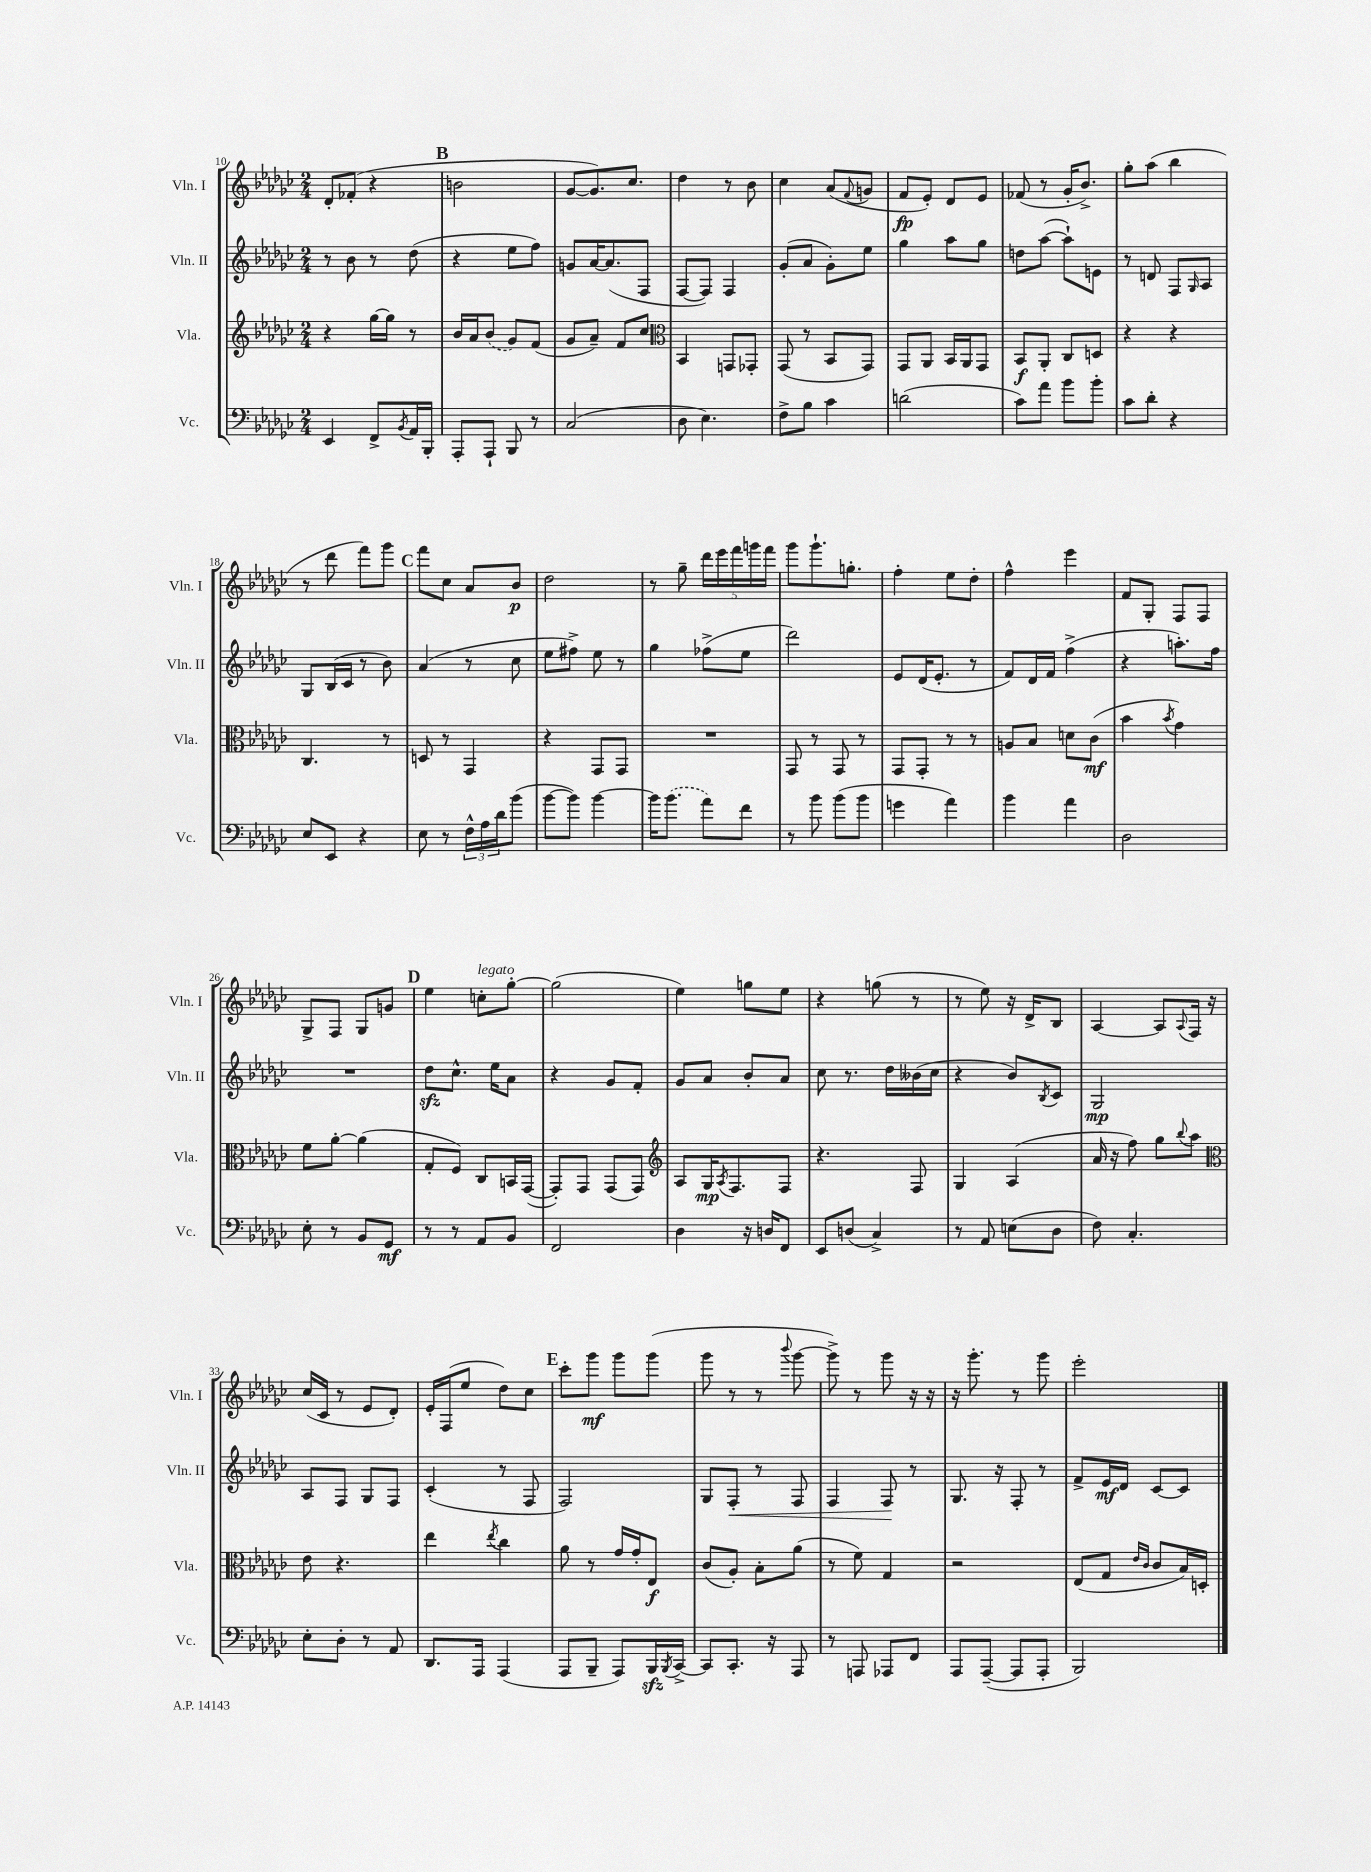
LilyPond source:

<<
\new StaffGroup <<
\new Staff = "s0" \with { instrumentName = "Vln. I" shortInstrumentName = "Vln. I" } {
    \clef treble \key ges \major \numericTimeSignature \time 2/4
    des'8-. fes'8-.( r4 |
    \mark \markup { \bold "B" } b'2 |
    ges'8~ ges'8.) ces''8. |
    des''4 r8 bes'8 |
    ces''4 aes'8( \appoggiatura { f'8 } g'8 |
    f'8\fp ees'8-.) des'8 ees'8 |
    fes'8( r8 ges'16-. bes'8.->) |
    ges''8-. aes''8( bes''4 |
    r8 des'''8 f'''8) ges'''8 |
    \mark \markup { \bold "C" } f'''8 ces''8 aes'8 bes'8\p |
    des''2 |
    r8 ges''8-- \tuplet 5/4 { des'''16 ees'''16 f'''16 g'''16 f'''16 } |
    ges'''8 ges'''8.-! g''8.-. |
    f''4-. ees''8 des''8-. |
    f''4-^ ees'''4 |
    f'8 ges8-. f8 f8 |
    ges8-> f8 ges8 g'8 |
    \mark \markup { \bold "D" } ees''4 c''8-.^\markup { \italic "legato" } ges''8~-. |
    ges''2( |
    ees''4) g''8 ees''8 |
    r4 g''8( r8 |
    r8 ees''8) r16 des'16-> bes8 |
    aes4~ aes8 \appoggiatura { aes8 } f16 r16 |
    ces''16( ces'16 r8 ees'8 des'8-.) |
    ees'16-. f16( ees''8 des''8) ces''8 |
    \mark \markup { \bold "E" } ces'''8-. ges'''8\mf ges'''8 ges'''8( |
    ges'''8 r8 r8 \appoggiatura { bes'''8 } ges'''8~ |
    ges'''8->) r8 ges'''8 r16 r16 |
    r16 ges'''8.-. r8 ges'''8 |
    ees'''2-. \bar "|." |
}
\new Staff = "s1" \with { instrumentName = "Vln. II" shortInstrumentName = "Vln. II" } {
    \clef treble \key ges \major \numericTimeSignature \time 2/4
    r8 bes'8 r8 des''8( |
    \mark \markup { \bold "B" } r4 ees''8 f''8) |
    g'8 aes'16~ aes'8.( f8 |
    f8~ f8) f4 |
    ges'8-.( aes'8 ges'8-.) ees''8 |
    ges''4 aes''8 ges''8 |
    d''8 aes''8~( aes''8-!) e'8 |
    r8 d'8 f8 \grace { ges16 } aes8 |
    ges8 bes16( ces'16 r8 bes'8) |
    \mark \markup { \bold "C" } aes'4( r8 ces''8 |
    ees''8 fis''8->) ees''8 r8 |
    ges''4 fes''8->( ees''8 |
    des'''2) |
    ees'8 des'16( ees'8.-. r8 |
    f'8) des'16 f'16 f''4->( |
    r4 a''8.-.) f''16 |
    R2 |
    \mark \markup { \bold "D" } des''8\sfz ces''8.-^ ees''16 aes'8 |
    r4 ges'8 f'8-. |
    ges'8 aes'8 bes'8-. aes'8 |
    ces''8 r8. des''16 beses'16( ces''16 |
    r4 bes'8) \acciaccatura { bes8 } ces'8 |
    ges2\mp |
    aes8 f8 ges8 f8 |
    ces'4-.( r8 f8 |
    \mark \markup { \bold "E" } f2) |
    ges8 f8-.\< r8 f8 |
    f4 f8\! r8 |
    ges8. r16 f8-. r8 |
    f'8-> ees'16\mf des'16 ces'8~ ces'8 \bar "|." |
}
\new Staff = "s2" \with { instrumentName = "Vla." shortInstrumentName = "Vla." } {
    \clef treble \key ges \major \numericTimeSignature \time 2/4
    r4 ges''16~ ges''16 r8 |
    \mark \markup { \bold "B" } bes'16 aes'16 \once \slurDashed bes'8( ges'8) f'8( |
    ges'8 aes'8--) f'8 ces''8 |
    \clef alto bes,4 g,8 ges,8-. |
    ges,8( r8 bes,8 ges,8) |
    ges,8 aes,8 bes,16 aes,16 ges,8 |
    bes,8\f aes,8-. ces8 d8 |
    r4 r4 |
    ces4. r8 |
    \mark \markup { \bold "C" } d8 r8 ges,4 |
    r4 ges,8 ges,8 |
    R2 |
    ges,8 r8 ges,8 r8 |
    ges,8 ges,8-. r8 r8 |
    a8 bes8 d'8 ces'8\mf( |
    bes'4 \acciaccatura { bes'8 } ges'4) |
    f'8 aes'8~-. aes'4( |
    \mark \markup { \bold "D" } ges8-. f8) ces8 b,16 ges,16~( |
    ges,8-.) ges,8 ges,8( ges,8) |
    \clef treble aes8 ges16\mp \acciaccatura { aes8 } f8. f8 |
    r4. f8 |
    ges4 aes4( |
    aes'16 r16 f''8) ges''8 \appoggiatura { bes''8 } aes''8 |
    \clef alto ees'8 r4. |
    ees''4 \acciaccatura { ees''8 } ces''4 |
    \mark \markup { \bold "E" } aes'8 r8 ges'16 ges'16-. ees8\f |
    ces'8( aes8-.) bes8-. aes'8( |
    r8 f'8) ges4 |
    r2 |
    ees8( ges8 \grace { ees'16 ces'16 } ces'8 bes16) d16-. \bar "|." |
}
\new Staff = "s3" \with { instrumentName = "Vc." shortInstrumentName = "Vc." } {
    \clef bass \key ges \major \numericTimeSignature \time 2/4
    ees,4 f,8-> \acciaccatura { bes,8 } aes,16 bes,,16-. |
    \mark \markup { \bold "B" } aes,,8-. aes,,8-! bes,,8 r8 |
    ces2( |
    des8 ees4.) |
    f8-> bes8 ces'4 |
    d'2( |
    ces'8) aes'8 bes'8 bes'8-. |
    ces'8 des'8-. r4 |
    ees8 ees,8 r4 |
    \mark \markup { \bold "C" } ees8 r8 \tuplet 3/2 { f16-^ aes16 des'16 } bes'8( |
    bes'8~ bes'8) bes'4~ |
    bes'16 \once \slurDashed bes'8.( aes'8) f'8 |
    r8 bes'8 bes'8( bes'8 |
    g'4 aes'4) |
    bes'4 aes'4 |
    des2 |
    ees8-. r8 bes,8 ges,8\mf |
    \mark \markup { \bold "D" } r8 r8 aes,8 bes,8 |
    f,2 |
    des4 r16 d16 f,8 |
    ees,8 d8( ces4->) |
    r8 aes,8 e8( des8 |
    f8) ces4.-. |
    ees8-. des8-. r8 aes,8 |
    des,8. aes,,16 aes,,4( |
    \mark \markup { \bold "E" } aes,,8 bes,,8-- aes,,8) bes,,16\sfz \acciaccatura { bes,,8 } ces,16~-> |
    ces,8 ces,8.-. r16 aes,,8 |
    r8 a,,8 aes,,8 f,8 |
    aes,,8 aes,,8~--( aes,,8 aes,,8-. |
    bes,,2) \bar "|." |
}
>>
>>
\layout { \context { \Score currentBarNumber = #10 } }
